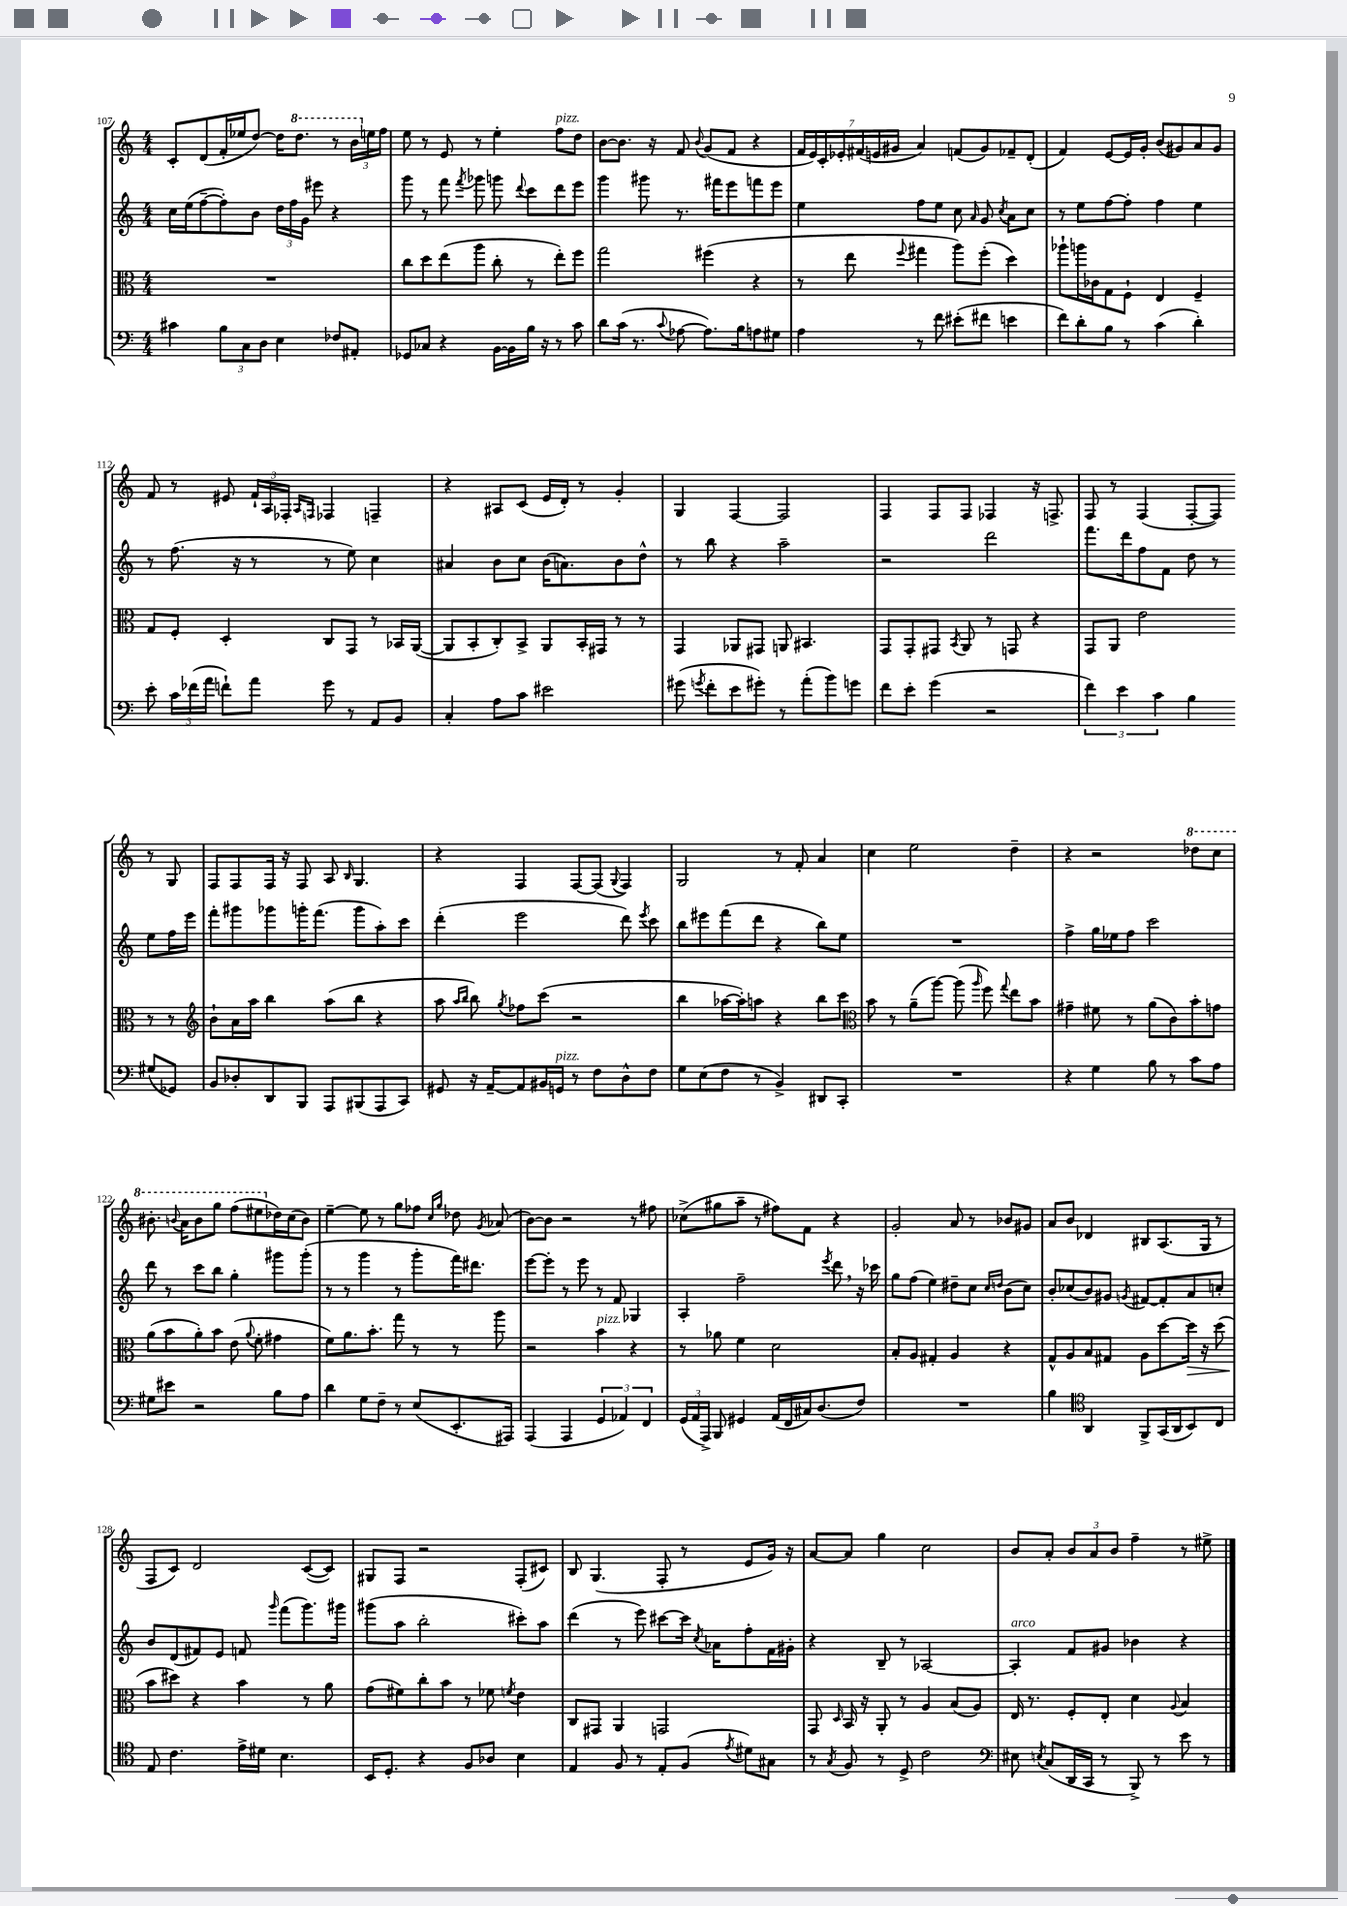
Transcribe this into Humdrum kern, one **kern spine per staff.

**kern	**kern	**kern	**kern
*staff4	*staff3	*staff2	*staff1
*clefF4	*clefC3	*clefG2	*clefG2
*k[]	*k[]	*k[]	*k[]
*M4/4	*M4/4	*M4/4	*M4/4
4c#	1r	16cc	8c'
.	.	(16ee	.
.	.	[8ff~	(8d
12B	.	8ff'])	16f'
.	.	.	16ee-
12C	.	.	.
.	.	8b	[8dd)
12D	.	.	.
4E	.	24dd	16dd]
.	.	24ff	.
.	.	.	8.ddd
.	.	24g	.
.	.	8eee#	.
8F-	.	4r	8r
8AA#'	.	.	24bb
.	.	.	24ee
.	.	.	24ff
=	=	=	=
8GG-	8cc	8ggg	8ee
8C-	8dd	8r	8r
4r	(8ee	8fff	8e
.	.	8qfff	.
.	8aa	8ggg-	8r
[16BB	8cc'	8ggg	4ee'
16BB]	.	.	.
.	.	8qqddd	.
16B	8r	8ccc	.
16r	.	.	.
8r	8ee')	8ddd	8ff
8c	8ff	8eee	8dd
=	=	=	=
8d	2gg	4ggg	[8b
(16c	.	.	8.b]
8.r	.	.	.
.	.	8ggg#	.
.	.	.	16r
8qqc	.	.	.
[8A-	.	8.r	8f
.	.	.	8qqb
8.A-])	(4ff#	.	(8g
.	.	16fff#	.
.	.	8eee	8f
16B	.	.	.
8A	4r	8fff	4r
8G#	.	8eee	.
=	=	=	=
4A	8r	4ee	28f
.	.	.	28e)
.	.	.	28c'
.	.	.	28e-'
.	8ee	.	.
.	.	.	(28f#
.	.	.	28e
.	.	.	28g#
.	8qqff	.	.
8r	4gg#	8ff	4a)
8f	.	8ee	.
(8e#'	8aa)	8cc	(8f
.	.	16qqa	.
8f#	(8ff'	8g	8g#)
.	.	8qcc	.
4e	4dd)	8a	8f-~
.	.	8cc	(8d'
=	=	=	=
8f)	8aa-`	8r	4f)
8d'	16aa	8ee	.
.	16c-	.	.
8B	8G	[8ff	[8e
8r	8F`	8ff']	16e]
.	.	.	16g'
(4c	4E	4ff	(8b
.	.	.	8g#)
4d')	4F~	4ee	8a
.	.	.	8g#
=	=	=	=
8e'	8G	8r	8f
24c	8F'	(8.ff	8r
(24f-	.	.	.
24a	.	.	.
8f`)	4D'	.	8e#
.	.	16r	.
8a	.	8r	24f`
.	.	.	24A
.	.	.	24F-'
.	.	.	16qqA
.	.	.	16qqF
8g	8C	8r	4F-
8r	8GG	8ee)	.
8AA	8r	4cc	4F~
8BB	16BB-	.	.
.	([16AA	.	.
=	=	=	=
4C'	8AA]	4a#	4r
.	8BB'	.	.
8A	8C')	8b	8A#
8c	8BB^	8cc	(8c
2e#	8AA	(16b	16e
.	.	8.a)	16d')
.	16BB'	.	8r
.	16GG#	.	.
.	8r	8b	4g'
.	8r	8dd^^	.
=	=	=	=
(8g#	4GG	8r	4G
8qg	.	.	.
8f'	.	8bb	.
8e	8AA-	4r	[4F
8g#')	8GG#	.	.
8r	8AA	2aa~	2F]
(8a'	4.BB#	.	.
8b)	.	.	.
8g	.	.	.
=	=	=	=
8f	8GG	2r	4F
8e'	8GG'	.	.
(4g	8GG#	.	8F
.	8qBB	.	.
.	8AA	.	8F
2r	8r	2ddd	4F-
.	8GG	.	.
.	4r	.	16r
.	.	.	8.F^
=	=	=	=
6f)	8GG	8.fff	8F
.	8AA	.	8r
6e	.	.	.
.	.	16ddd	.
.	2e	8ff	(4F
6c	.	.	.
.	.	8f	.
4B	.	8dd	[8F'
.	.	8r	8F])
(8G#	8r	8ee	8r
8GG-)	8r	16ff	8G
.	.	16eee	.
=	=	=	=
*	*clefG2	*	*
8BB	8b`	8fff'	8F
8D-'	16a	8ggg#	8F
.	16aa	.	.
8DD	4bb	8ggg-	16F
.	.	.	16r
8BBB	.	16ggg'	8F
.	.	(8.fff	.
8AAA	(8aa	.	8A
.	.	.	16qqB
(8BBB#	8bb	8ggg	4.G
8AAA	4r	8aa')	.
8CC)	.	8ccc	.
=	=	=	=
8GG#	8aa	(4ddd'	4r
.	16qqaa	.	.
.	16qqbb	.	.
16r	8bb)	.	.
[16AA~	.	.	.
.	8qgg	.	.
8AA]	8ff-	2eee	4F
16BB#	(8ccc	.	.
16GG	.	.	.
8r	2r	.	[8F
8F	.	.	(8F]
.	.	.	8qqG
8D^^	.	8ddd)	4F)
.	.	8qeee	.
8F	.	8ccc	.
=	=	=	=
8G	4bb	8bb	2G
(8E	.	8eee#	.
8F	[16aa-	(8fff	.
.	16aa-'])	.	.
8r	8aa	8ddd	.
4BB^)	4r	4r	8r
.	.	.	8f'
8DD#	8bb	8bb)	4a
8CC'	8ccc	8ee	.
=	=	=	=
*	*clefC3	*	*
1r	8b	1r	4cc
.	8r	.	.
.	(8a~	.	2ee
.	[8aa)	.	.
.	(8aa]	.	.
.	16qqaa	.	.
.	8ff)	.	.
.	8qqgg	.	.
.	8ee	.	4dd~
.	8b	.	.
=	=	=	=
4r	4g#~	4ff^	4r
4G	8f#	16gg	2r
.	.	16ee-	.
.	8r	8ff	.
8B	(8a	2ccc	.
8r	8c)	.	.
8c	8b'	.	8ddd-
8A	8g	.	8ccc
=	=	=	=
8G#	(8a	8ddd	8.bb#'
8e#	8b	8r	.
.	.	.	8qqbb
.	.	.	16aa
2r	8a')	8ccc	8bb
.	8b	8bb	8ggg
.	(8e	4gg'	(8fff
.	8qqa	.	.
.	8f'	.	8eee#
8B	4g#	8ggg#	16dd-)
.	.	.	(16cc
8A	.	(8ggg#'	8b)
=	=	=	=
4d	8f)	8r	[4ee~
.	8.a	8r	.
8G	.	4ggg	8ee]
.	8.b'	.	.
8F~	.	.	8r
8r	8gg	8r	8gg
(8E	8r	8ggg'	8ff-
.	.	.	16qqcc
.	.	.	16qqgg
8.EE'	8r	16fff)	8dd-
.	.	8.ddd#	.
.	.	.	8qg
.	8aa	.	(8a-
16AAA#)	.	.	.
=	=	=	=
(4AAA	2r	[8eee	[8b)
.	.	8eee']	8b]
4AAA	.	8r	2r
.	.	8eee	.
6GG	4b	8r	.
.	.	8f	.
6AA-)	.	.	.
.	4r	4G-	8r
6FF	.	.	.
.	.	.	8ff#
=	=	=	=
(24GG	8r	4A'	(8cc-^
24AA	.	.	.
24AAA^)	.	.	.
8BBB	8a-	.	8gg#
4GG#	4f	2ff~	8aa~
.	.	.	8r
(16AA	2d	.	8ff#)
16FF	.	.	.
16C#)	.	.	8f
(8.D	.	.	.
.	.	8qeee	.
.	.	8ddd	4r
8F)	.	16r	.
.	.	16ccc-	.
=	=	=	=
1r	8B'	8gg	2g'
.	8A	(8ff	.
.	4G#'	4ee)	.
.	4A	8dd#~	8a
.	.	8cc	8r
.	.	16qqcc	.
.	.	16qqdd	.
.	4r	(8b	8b-
.	.	8cc)	8g#
=	=	=	=
4B	8G^^	8b'	8a
.	8A	(8cc-	8b
*clefC4	*	*	*
4AA	8B	8b)	4d-
.	8G#	8g#	.
.	.	8qg	.
8FF^	8A	[8f#	8B#
(16GG	[8dd	8f#']	(8.A
16AA	.	.	.
8BB)	16dd]	8a	.
.	16r	.	16G
8C	(8dd	8cc'	8r
=	=	=	=
8E	8b	8b	8F
4.c	8dd#)	(8d	8c)
.	4r	8f#)	2d
.	.	8e	.
16e^	4b	8f	.
16d#	.	.	.
.	.	16qqggg	.
4.B	.	(8fff	.
.	8r	8.ggg)	([8c
.	8a	.	8c])
.	.	16ggg#	.
=	=	=	=
16BB	(8g	(8ggg#	8G#
8.D'	.	.	.
.	8f#)	8aa	8F
4r	8cc'	2bb'	2r
.	8b	.	.
8F	8r	.	.
8A-	8f-	.	.
.	8qf	.	.
4B	4e	8ccc#')	(8F'
.	.	8aa	8c#)
=	=	=	=
4E	8C	(4ddd	8B
.	8GG#	.	(4.G
8F	4AA	8r	.
8r	.	8eee)	.
8E'	2GG	[8ccc#	8F'
(8F	.	16ccc#]	8r
.	.	8qcc	.
.	.	16a-	.
8qe	.	.	.
8d#)	.	8ff'	8e
8G#	.	16f	16g)
.	.	16g#'	16r
=	=	=	=
8r	8GG	4r	[8a
8qG	16qqD	.	.
8F	16BB	.	8a]
.	16r	.	.
8r	8AA'	8B~	4gg
8D^	8r	8r	.
2c	4A	[2A-	2cc
.	(8B	.	.
.	8A)	.	.
=	=	=	=
*clefF4	*	*	*
8E#	16E	4A-']	8b
.	8.r	.	.
8qE	.	.	.
(8C	.	.	8a'
16DD	8F'	8f	12b
16CC	.	.	.
.	.	.	12a
8r	8E'	8g#	.
.	.	.	12b
8BBB^)	4d	4b-	4ff~
8r	.	.	.
.	8qqA	.	.
8e	4B	4r	8r
8r	.	.	8ee#^
==	==	==	==
*-	*-	*-	*-
